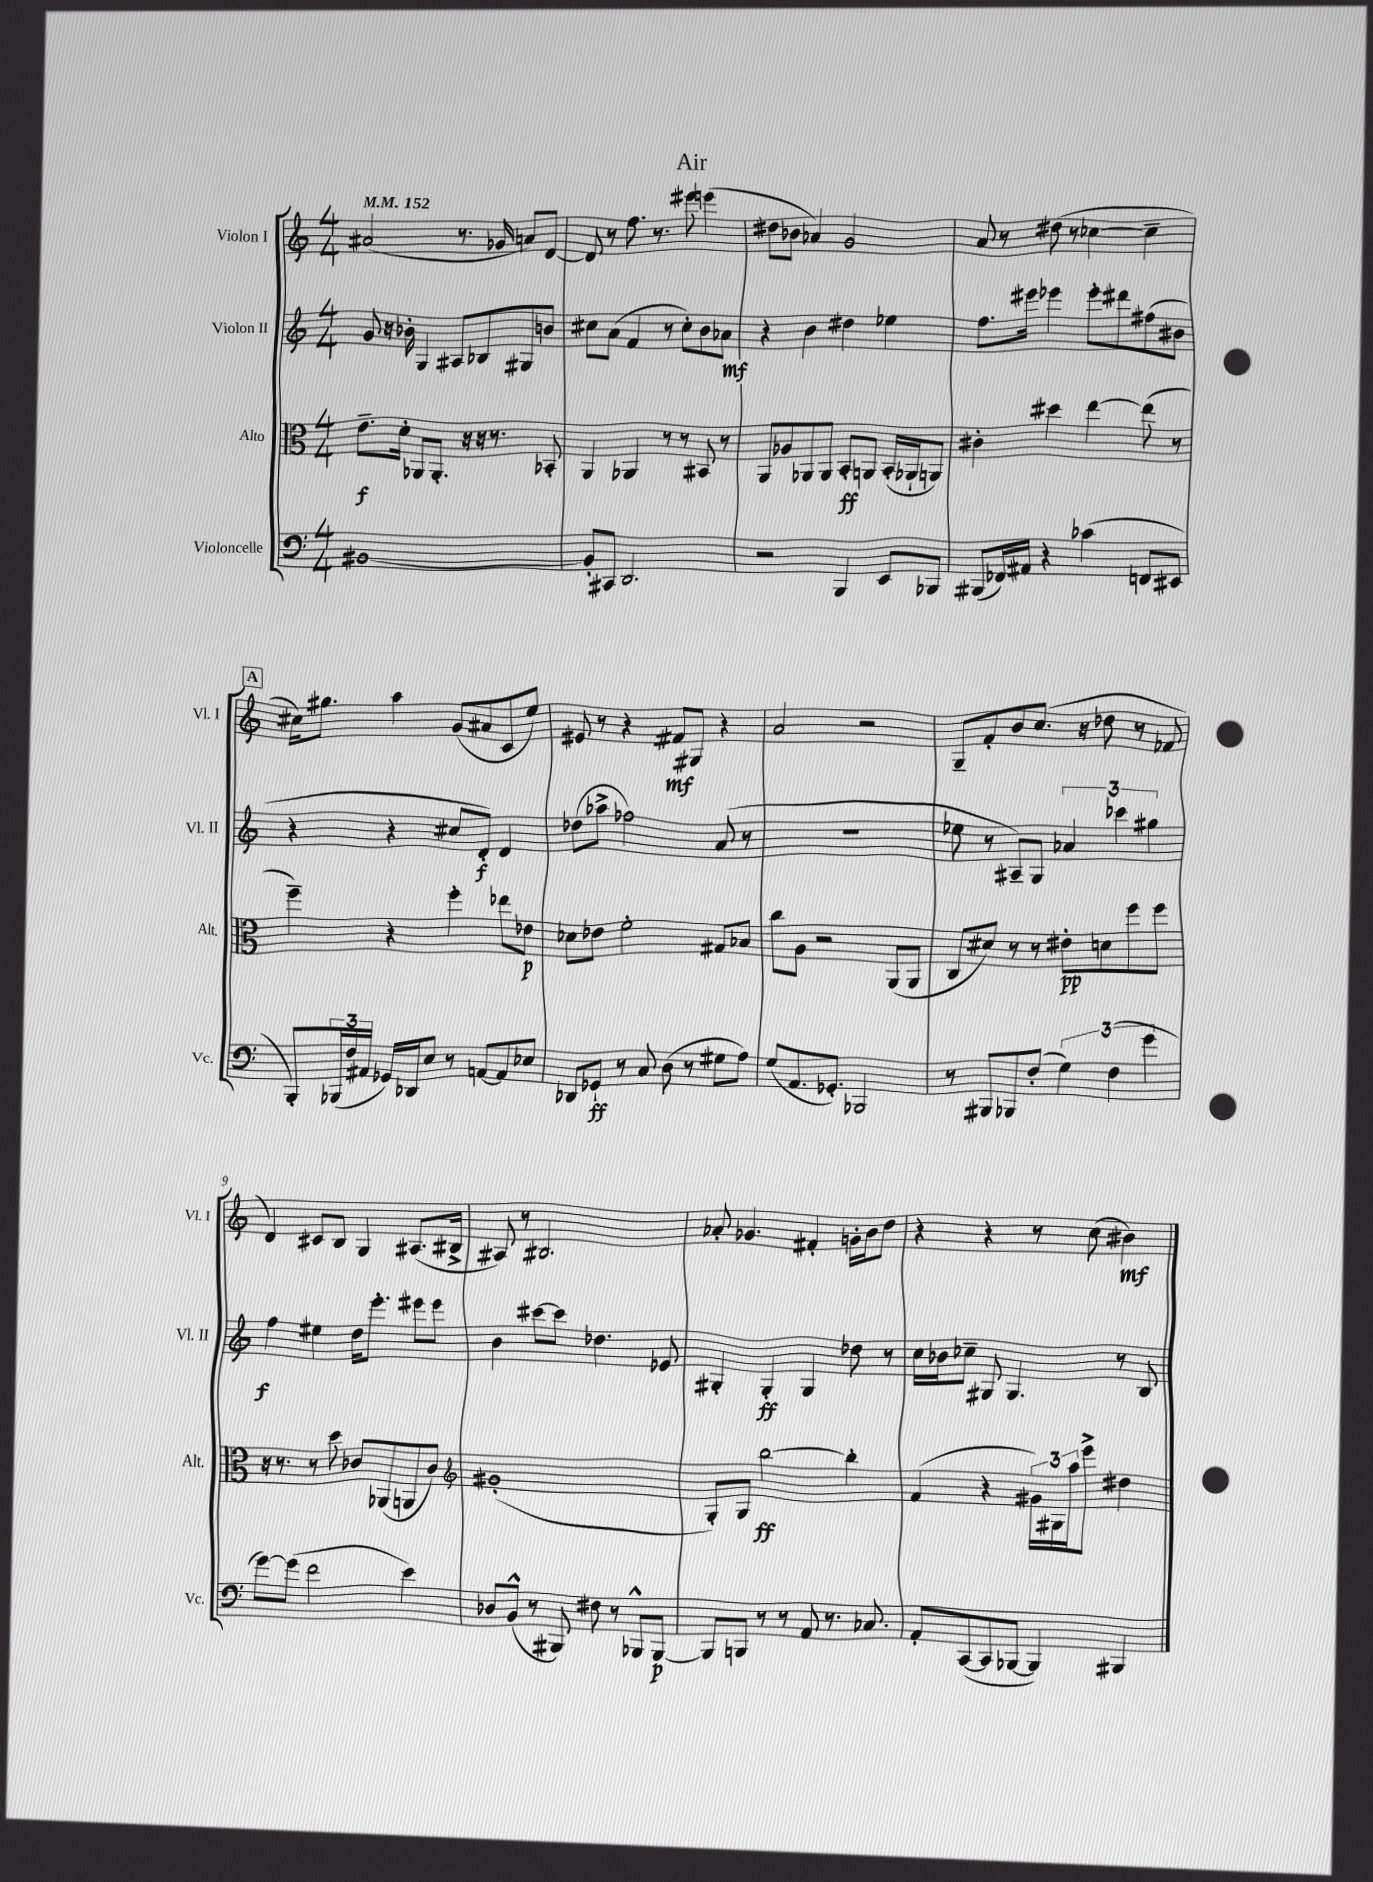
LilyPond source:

\header { title = "Air" }
<<
\new StaffGroup <<
\new Staff = "s0" \with { instrumentName = "Violon I" shortInstrumentName = "Vl. I" } {
    \clef treble \key c \major \numericTimeSignature \time 4/4 \tempo 4 = 152
    ais'2( r8. ges'16 a'8) d'8~ |
    d'8 r8 f''8. r8. eis'''8 e'''4( |
    dis''8 bes'8 aes'4) g'2 |
    a'8 r8 dis''8( r8 ces''4~ ces''4-- |
    \mark \markup { \box "A" } cis''16) gis''8. a''4 g'8( ais'8 c'8 e''8) |
    eis'8 r8 r4 fis'8\mf gis8 r4 |
    a'2 r2 |
    g8-- f'8-. b'8 c''8.( r16 des''8 r8 fes'8 |
    d'4) cis'8 b8 g4 ais8.( bis16-> |
    ais8) r8 bis2. |
    aes'8-. ges'4. fis'4-. g'16-. b'16 d''8 |
    r4 r4 r8 c''8( bis'4\mf) \bar "|." |
}
\new Staff = "s1" \with { instrumentName = "Violon II" shortInstrumentName = "Vl. II" } {
    \clef treble \key c \major \numericTimeSignature \time 4/4
    g'8 r16 bes'16-. g4 ais8 bes8 gis8 b'8 |
    cis''8 a'8( f'4 r8 cis''8-.) b'8 aes'8\mf |
    r4 b'4 dis''4 ees''4 |
    f''8. eis'''16 ees'''4 ees'''8-. dis'''8 fis''8( bis'8 |
    \mark \markup { \box "A" } r4 r4 cis''8 d'8-.\f) d'4 |
    des''8( aes''8-> fes''2) a'8( r8 |
    R1 |
    ees''8 r8 ais8--) g8 \tuplet 3/2 { aes'4 ces'''4 gis''4 } |
    f''4\f eis''4 d''16 e'''8.-. eis'''8 eis'''8 |
    b'4 cis'''8~ cis'''8 des''4. ees'8 |
    gis4-. gis4-.\ff gis4 des''8 r8 |
    c''16 bes'16 ces''8-- gis8 gis4. r8 b8 \bar "|." |
}
\new Staff = "s2" \with { instrumentName = "Alto" shortInstrumentName = "Alt." } {
    \clef alto \key c \major \numericTimeSignature \time 4/4
    e'8.--\f d'16-. aes,8 aes,8.-. r16 r16 r8. bes,8-. |
    a,4 aes,4 r8 r8 bis,8 r8 |
    a,8 aes8 aes,8 aes,8 b,8-.\ff a,8 b,16-.( aes,16-! a,8) |
    cis'4-. dis''4 e''4~ e''8( r8 |
    \mark \markup { \box "A" } f''4--) r4 f''4-. ees''8 ees'8\p |
    des'8 ees'8 f'2-. gis8 bes8 |
    c''8 a8 r2 a,8( a,8 |
    c8 dis'8) r8 r8 eis'8-.\pp d'8 f''8 f''8 |
    r16 r8. r8 d''8 ces'8 aes,8( a,8 ces'8) |
    \clef treble gis'1-.( |
    g8-.) g8 b''2~\ff b''4-. |
    f'4( r4 \tuplet 3/2 { gis'16) gis16 a''16 } e'''8-> dis''4 \bar "|." |
}
\new Staff = "s3" \with { instrumentName = "Violoncelle" shortInstrumentName = "Vc." } {
    \clef bass \key c \major \numericTimeSignature \time 4/4
    bis,1~ |
    bis,8-. cis,8 d,2. |
    r2 b,,4 e,8 bes,,8 |
    bis,,8( fes,16) ais,16 r4 ces'4( f,8 eis,8 |
    \mark \markup { \box "A" } b,,8-.) \tuplet 3/2 { bes,,16( f16 ais,16 } ges,16) des,16 e8 r8 a,8~ a,8 ees8 |
    des,8 ges,8-!\ff r8 c8 d8( r8 gis8 a8) |
    g8( a,8. ges,8.-.) bes,,2 |
    r8 bis,,8 bes,,8 f8-.( \tuplet 3/2 { g4) f4( g'4 } |
    g'8~) g'8( f'2 e'4) |
    des8 b,8-^( r8 bis,,8) fis8 r8 bes,,8-^ bes,,8~\p |
    bes,,8 b,,8 r8 r8 a,8 r8. ces8. |
    a,8-. c,8~( c,8 bes,,8~ bes,,4) bis,,4 \bar "|." |
}
>>
>>
